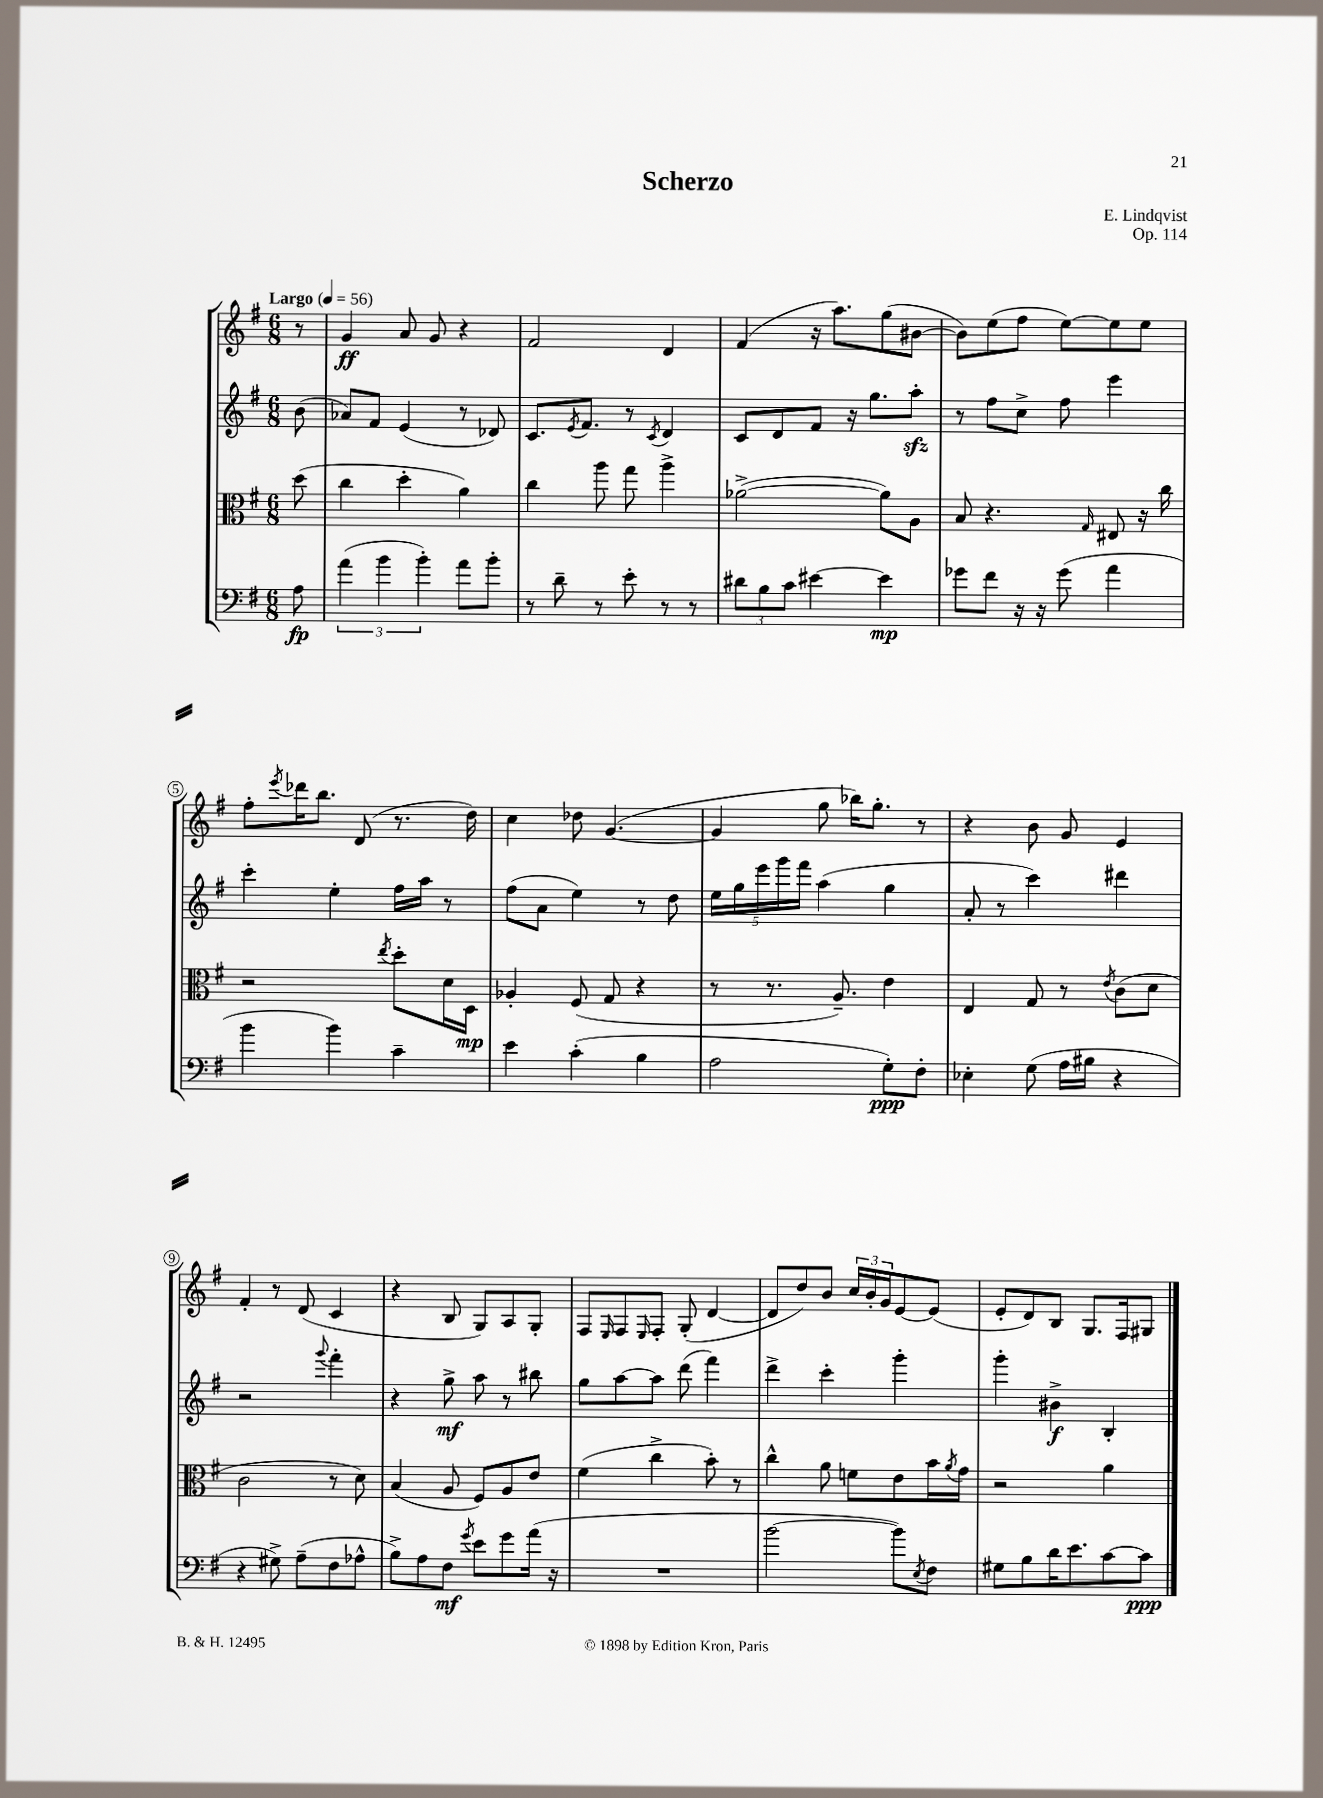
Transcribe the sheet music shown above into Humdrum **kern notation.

**kern	**dynam	**kern	**dynam	**kern	**dynam	**kern	**dynam
*part4	*part4	*part3	*part3	*part2	*part2	*part1	*part1
*staff4	*staff4	*staff3	*staff3	*staff2	*staff2	*staff1	*staff1
*clefF4	*	*clefC3	*	*clefG2	*	*clefG2	*
*k[f#]	*	*k[f#]	*	*k[f#]	*	*k[f#]	*
*M6/8	*	*M6/8	*	*M6/8	*	*M6/8	*
*MM56	*	*MM56	*	*MM56	*	*MM56	*
=	=	=	=	=	=	=	=
!	!	!	!	!	!	!LO:TX:a:B:t=Largo	!
8A\	fp	(8dd\	.	(8b\	.	8r	.
=1	=1	=1	=1	=1	=1	=1	=1
(6a\	.	4cc\	.	8a-X/L)	.	4g/	ff
.	.	.	.	8f#/J	.	.	.
6b\	.	.	.	.	.	.	.
.	.	4dd'\	.	(4e/	.	8a/	.
6b'\)	.	.	.	.	.	.	.
.	.	.	.	.	.	8g/	.
8a\L	.	4a\)	.	8r	.	4r	.
8b'\J	.	.	.	8d-X/)	.	.	.
=2	=2	=2	=2	=2	=2	=2	=2
8r	.	4cc\	.	8.c/L	.	2f#/	.
8d~\	.	.	.	.	.	.	.
.	.	.	.	8qe/	.	.	.
.	.	.	.	8.f#/J	.	.	.
8r	.	8aa\	.	.	.	.	.
8e'\	.	8gg\	.	8r	.	.	.
.	.	.	.	8qc/	.	.	.
8r	.	4aa^\	.	4d/	.	4d/	.
8r	.	.	.	.	.	.	.
=3	=3	=3	=3	=3	=3	=3	=3
12d#X\L	.	([2a-X^\	.	8c/L	.	(4f#/	.
12B\	.	.	.	.	.	.	.
.	.	.	.	8d/	.	.	.
12c\J	.	.	.	.	.	.	.
[4e#X\	.	.	.	8f#/J	.	16r	.
.	.	.	.	.	.	8.aa\L)	.
.	.	.	.	16r	.	.	.
.	.	.	.	8.gg\L	.	.	.
4e#\]	mp	8a-\L])	.	.	.	(8gg\	.
.	.	8A\J	.	8aazz'\J	.	[8b#X\J	.
=4	=4	=4	=4	=4	=4	=4	=4
8g-X\L	.	8B/	.	8r	.	8b#\L])	.
8f#\J	.	4.r	.	8ff#\L	.	(8ee\	.
16r	.	.	.	8cc^\J	.	8ff#\J	.
16r	.	.	.	.	.	.	.
(8g-\	.	.	.	8ff#\	.	[8ee\L)	.
.	.	16qqG/	.	.	.	.	.
4a\	.	8E#X/	.	4eee\	.	8ee\]	.
.	.	16r	.	.	.	8ee\J	.
.	.	16cc\	.	.	.	.	.
!!LO:LB:g=z
=5	=5	=5	=5	=5	=5	=5	=5
4b\	.	2r	.	4ccc'\	.	8ff#'\L	.
.	.	.	.	.	.	8qeee/	.
.	.	.	.	.	.	16ddd-X\K	.
.	.	.	.	.	.	8.bb\J	.
4b\)	.	.	.	4ee'\	.	.	.
.	.	.	.	.	.	(8d/	.
.	.	8qee/	.	.	.	.	.
4c~\	.	8dd'\L	.	16ff#\LL	.	8.r	.
.	.	.	.	16aa\JJ	.	.	.
.	.	16d\L	.	8r	.	.	.
.	.	16D\JJ	mp	.	.	16dd\)	.
=6	=6	=6	=6	=6	=6	=6	=6
4e\	.	4A-X'/	.	(8ff#\L	.	4cc\	.
.	.	.	.	8a\J	.	.	.
(4c'\	.	(8F#/	.	4ee\)	.	8dd-X\	.
.	.	8G/	.	.	.	([4.g/	.
4B\	.	4r	.	8r	.	.	.
.	.	.	.	8dd\	.	.	.
=7	=7	=7	=7	=7	=7	=7	=7
2A\	.	8r	.	20ee\LL	.	4g/]	.
.	.	.	.	20gg\	.	.	.
.	.	.	.	20eee\	.	.	.
.	.	8.r	.	.	.	.	.
.	.	.	.	20ggg\	.	.	.
.	.	.	.	20fff#\JJ	.	.	.
.	.	.	.	(4aa\	.	8gg\	.
.	.	8.A~/)	.	.	.	.	.
.	.	.	.	.	.	16bb-X\KL)	.
.	.	.	.	.	.	8.gg'\J	.
8G'\L)	ppp	4e\	.	4gg\	.	.	.
8F#'\J	.	.	.	.	.	8r	.
=8	=8	=8	=8	=8	=8	=8	=8
4E-X'\	.	4E/	.	8a'/	.	4r	.
.	.	.	.	8r	.	.	.
(8G\	.	8G/	.	4ccc\)	.	8b\	.
16A\LL	.	8r	.	.	.	8g/	.
16B#X\JJ	.	.	.	.	.	.	.
.	.	8qe/	.	.	.	.	.
4r	.	(8c\L	.	4ddd#X\	.	4e/	.
.	.	8d\J	.	.	.	.	.
!!LO:LB:g=z
=9	=9	=9	=9	=9	=9	=9	=9
4r	.	2c\	.	2r	.	4f#'/	.
8G#X^\)	.	.	.	.	.	8r	.
(8A~\L	.	.	.	.	.	(8d/	.
.	.	.	.	8qqggg/	.	.	.
8F#\	.	8r	.	4fff#'\	.	4c/	.
8A-X^^\J	.	8d\)	.	.	.	.	.
=10	=10	=10	=10	=10	=10	=10	=10
8B^\L)	.	(4B/	.	4r	.	4r	.
8A\	.	.	.	.	.	.	.
8F#\J	mf	8A/	.	8gg^\	mf	8B/	.
8qg/	.	.	.	.	.	.	.
8e\L	.	8F#/L)	.	8aa\	.	8G/L)	.
8g\	.	8A/	.	8r	.	8A/	.
(16a\Jk	.	8e/J	.	8bb#X\	.	8G'/J	.
16r	.	.	.	.	.	.	.
=11	=11	=11	=11	=11	=11	=11	=11
2.r	.	(4f#\	.	8gg\L	.	8F#/L	.
.	.	.	.	.	.	16qqE/	.
.	.	.	.	[8aa\	.	8F#/	.
.	.	.	.	.	.	16qqE/	.
.	.	4cc^\	.	8aa\J]	.	8F#'/J	.
.	.	.	.	(8ddd\	.	(8G'/	.
.	.	8b'\)	.	4fff#\)	.	[4d/	.
.	.	8r	.	.	.	.	.
=12	=12	=12	=12	=12	=12	=12	=12
[2b\	.	4cc^^\	.	4ddd^\	.	8d/L]	.
.	.	.	.	.	.	8dd/)	.
.	.	8a\	.	4ccc'\	.	8b/J	.
.	.	8fn\L	.	.	.	24cc/LL	.
.	.	.	.	.	.	24b'/	.
.	.	.	.	.	.	24g/J	.
8b\L])	.	8e\	.	4ggg'\	.	[8e/	.
8qE/	.	.	.	.	.	.	.
8F#\J	.	16b\L	.	.	.	(8e/J]	.
.	.	8qa/	.	.	.	.	.
.	.	16g\JJ	.	.	.	.	.
=13	=13	=13	=13	=13	=13	=13	=13
8G#X\L	.	2r	.	4ggg'\	.	8e'/L	.
8B\	.	.	.	.	.	8d/)	.
16d\K	.	.	.	4b#X^\	f	8B/J	.
8.e\	.	.	.	.	.	.	.
.	.	.	.	.	.	8.G/L	.
[8c\	.	4a\	.	4B'/	.	.	.
.	.	.	.	.	.	16F#/k	.
8c\J]	ppp	.	.	.	.	8G#X/J	.
==	==	==	==	==	==	==	==
*-	*-	*-	*-	*-	*-	*-	*-
